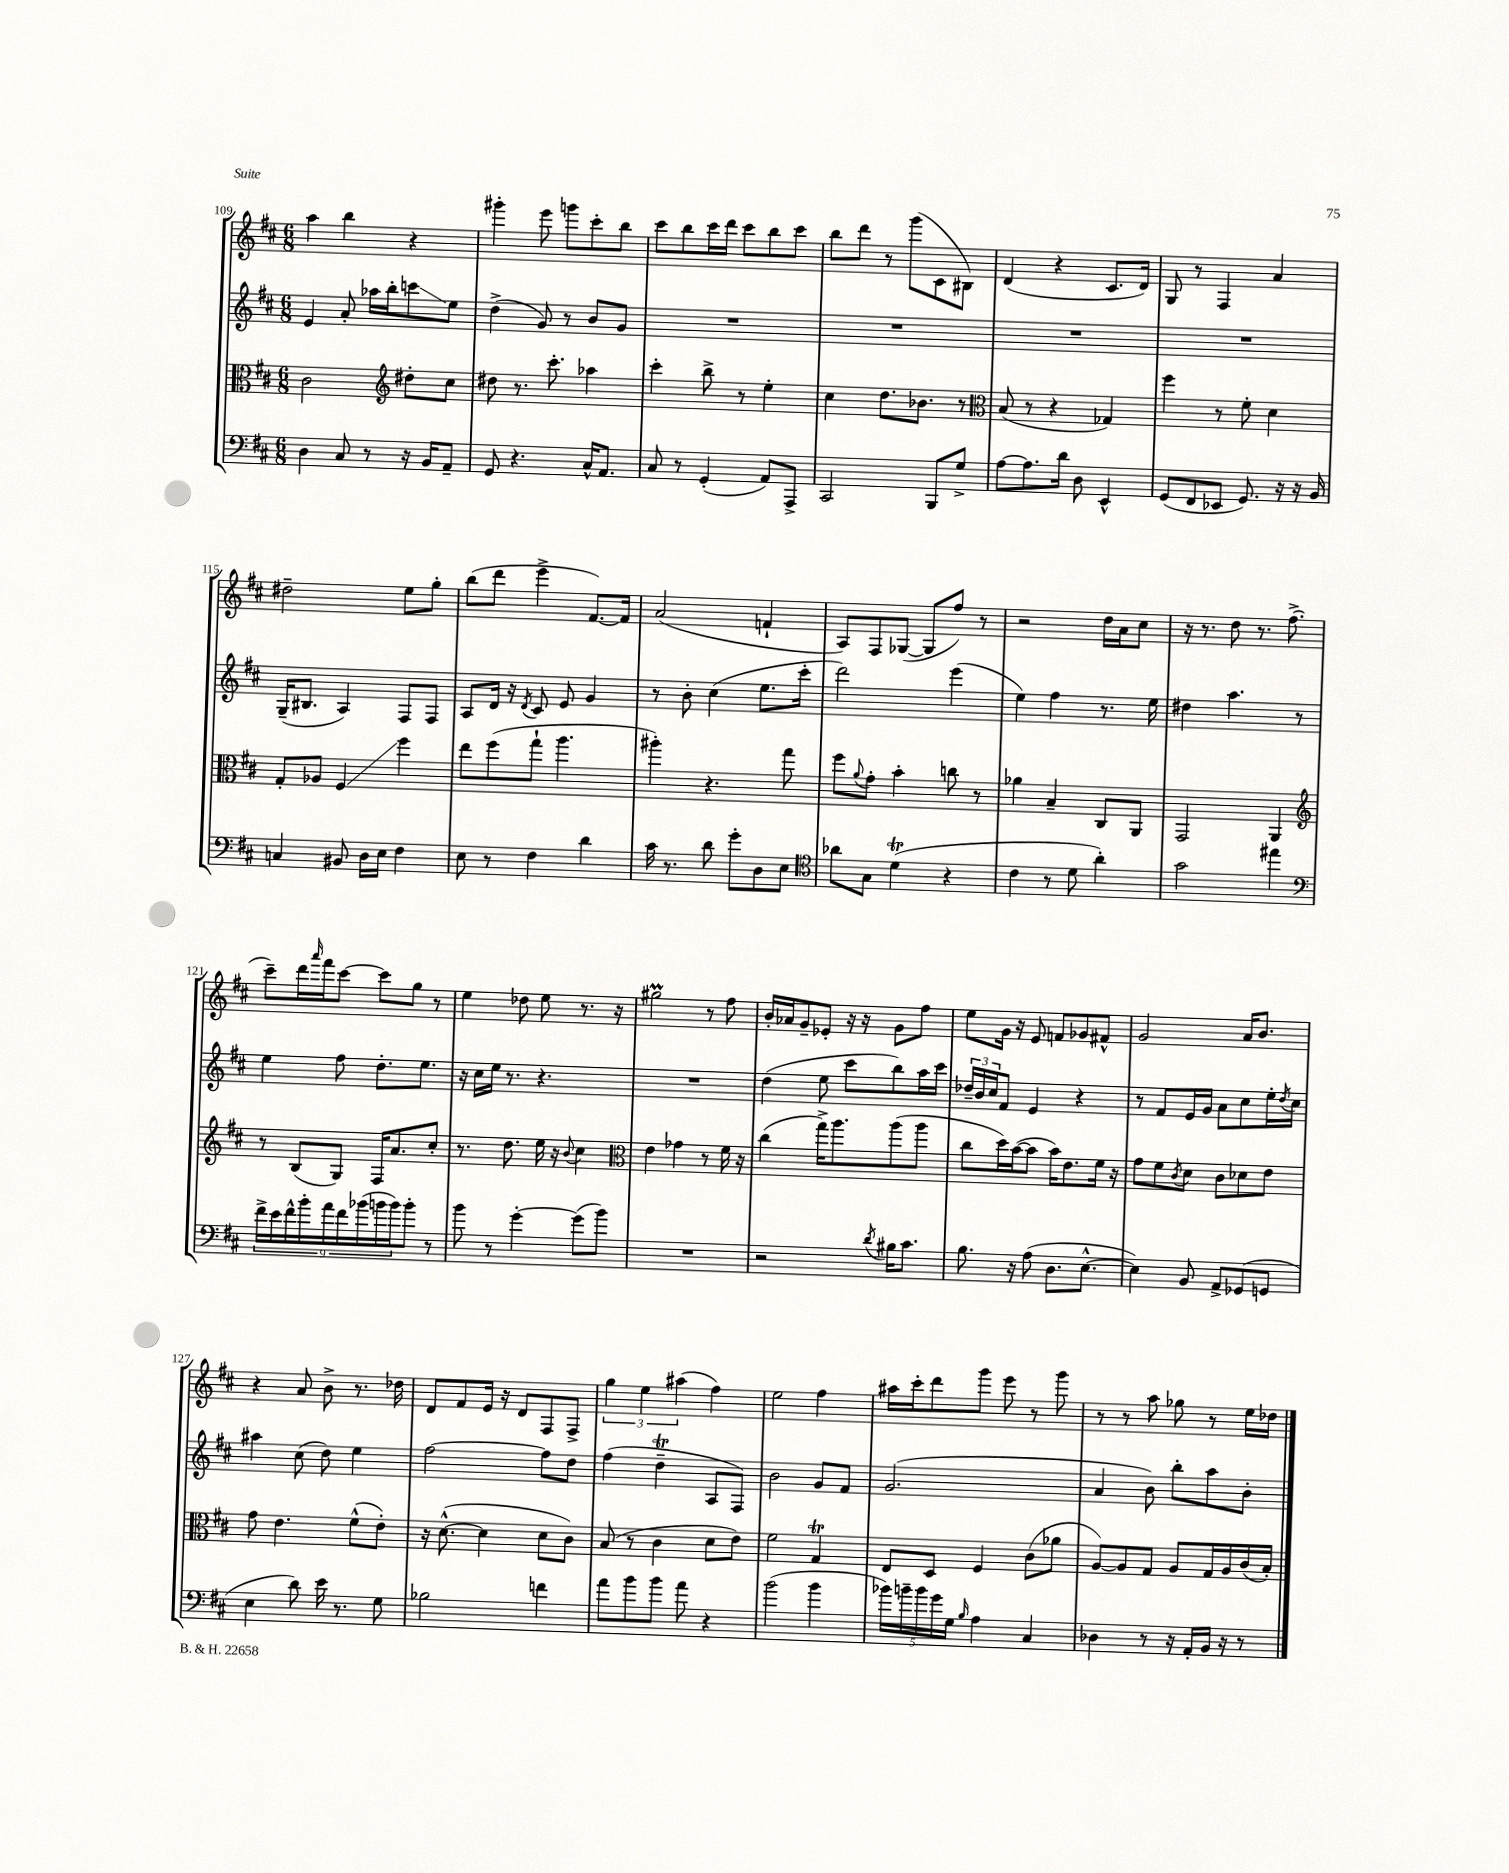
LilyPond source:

<<
\new StaffGroup <<
\new Staff = "s0" {
    \clef treble \key d \major \numericTimeSignature \time 6/8
    a''4 b''4 r4 |
    gis'''4-. e'''8 g'''8 cis'''8-. b''8 |
    cis'''8 b''8 cis'''16 d'''16 cis'''8 b''8 cis'''8 |
    b''8 d'''8 r8 g'''8( cis'8 bis8) |
    d'4( r4 cis'8. d'16) |
    g8 r8 fis4 a'4 |
    dis''2-- e''8 g''8-. |
    b''8( d'''8 e'''4-> fis'8.~) fis'16 |
    a'2( f'4-! |
    a8) fis8 ges8~( ges8 fis''8) r8 |
    r2 d''16 a'16 cis''8 |
    r16 r8. d''8 r8. fis''8.->( |
    cis'''8--) d'''16 \grace { a'''16 } fis'''16 cis'''8~ cis'''8 g''8 r8 |
    e''4 des''8 e''8 r8. r16 |
    gis''2\prall r8 fis''8 |
    b'16-. aes'16 g'8-- ees'8-. r16 r16 g'8 fis''8 |
    e''8 g'16 r16 e'8 f'8 ges'8 fis'8-^ |
    g'2 a'16 b'8. |
    r4 a'8 b'8-> r8. des''16 |
    d'8 fis'8 e'16 r16 d'8 fis8 fis8-> |
    \tuplet 3/2 { g''4 e''4 ais''4( } fis''4) |
    e''2 fis''4 |
    ais''16 cis'''16-. d'''8 g'''8 e'''8 r8 g'''8 |
    r8 r8 a''8 ges''8 r8 e''16 des''16 \bar "|." |
}
\new Staff = "s1" {
    \clef treble \key d \major \numericTimeSignature \time 6/8
    e'4 a'8-. aes''16 b''16-. c'''8\glissando e''8 |
    d''4->( g'8) r8 b'8 g'8 |
    R2. |
    R2. |
    R2. |
    R2. |
    g16--( bis8. a4) fis8 fis8 |
    a8 d'16 r16 \acciaccatura { d'8 } cis'8 e'8 g'4 |
    r8 b'8-. cis''4( e''8. cis'''16-. |
    d'''2) e'''4( |
    e''4) fis''4 r8. e''16 |
    dis''4 a''4. r8 |
    e''4 fis''8 d''8.-. e''8. |
    r16 cis''16 e''16 r8. r4. |
    R2. |
    d''4( e''8 cis'''8 b''8) a''16 cis'''16 |
    \tuplet 3/2 { des''16-- b'16 cis''16 } fis'8 e'4 r4 |
    r8 fis'8 e'16 g'16 a'8 cis''8 e''16-. \acciaccatura { d''8 } cis''16 |
    ais''4 cis''8( d''8) e''4 |
    fis''2~ fis''8 d''8 |
    fis''4( d''4--\trill a8 fis8) |
    b'2 g'8 fis'8 |
    g'2.( |
    a'4 b'8) b''8-. a''8 b'8-. \bar "|." |
}
\new Staff = "s2" {
    \clef alto \key d \major \numericTimeSignature \time 6/8
    cis'2 \clef treble dis''8-. cis''8 |
    dis''8 r8. cis'''8.-. aes''4 |
    cis'''4-. b''8-> r8 e''4-. |
    cis''4 d''8. bes'8. r8 |
    \clef alto b8( r8 r4 ges4) |
    fis''4 r8 fis'8-. d'4 |
    g8-. aes8 fis4\glissando fis''4 |
    e''8 fis''8( g''8-! a''4. |
    ais''4-.) r4. g''8 |
    fis''8 \appoggiatura { a'8 } g'8-. b'4-. c''8 r8 |
    aes'4 b4-- cis8 a,8 |
    g,2 a,4 |
    \clef treble r8 b8( g8) fis16 a'8. cis''8-. |
    r8. d''8. e''16 r16 \appoggiatura { b'8 } cis''4 |
    \clef alto e'4 ges'4 r8 fis'16 r16 |
    cis''4( g''16->) a''8. a''8( a''8 |
    cis''8 d''16) b'16~( b'8 b'16) e'8. fis'16 r16 |
    g'8 fis'8 \acciaccatura { cis'8 } d'8 cis'8 des'8 e'8 |
    g'8 e'4. fis'8-^( e'8-.) |
    r16 d'8.~-^( d'4 d'8 cis'8) |
    b8( r8 cis'4 d'8 e'8) |
    fis'2 g4\trill |
    e8 d8 fis4 cis'8( aes'8 |
    a8~) a8 g8 a8 g16 a16 cis'16( b16-.) \bar "|." |
}
\new Staff = "s3" {
    \clef bass \key d \major \numericTimeSignature \time 6/8
    d4 cis8 r8 r16 b,16 a,8-- |
    g,8 r4. cis16-^ a,8. |
    cis8 r8 g,4-.( a,8) a,,8-> |
    cis,2 b,,8 g8-> |
    a8~ a8. d'16 d8 e,4-^ |
    g,8( fis,8 ees,8 g,8.) r16 r16 b,16 |
    c4 bis,8 d16 e16 fis4 |
    e8 r8 fis4 d'4 |
    cis'16 r8. d'8 g'8-. d8 e8 |
    \clef tenor aes'8 g8 d'4\trill( r4 |
    cis'4 r8 d'8 a'4-.) |
    g'2 eis''4 |
    \clef bass \tuplet 9/8 { fis'16-> e'16 fis'16-^ b'16-. a'16 fis'16 bes'16( b'16 b'16) } b'8-. r8 |
    b'8 r8 g'4~-. g'8( b'8) |
    R2. |
    r2 \acciaccatura { d'8 } bis16 cis'8. |
    b8. r16 a8( d8. e8.~-^ |
    e4) b,8 a,8-> ges,8( g,8 |
    e4 d'8) e'16 r8. g8 |
    bes2 f'4 |
    a'8 b'8 b'8 a'8 r4 |
    b'2( b'4 |
    \tuplet 5/4 { bes'16) b'16-- b'16 g'16 g16 } \grace { b16 } a4 cis4 |
    des4 r8 r16 a,16-. b,16 r16 r8 \bar "|." |
}
>>
>>
\layout { \context { \Score currentBarNumber = #109 } }
